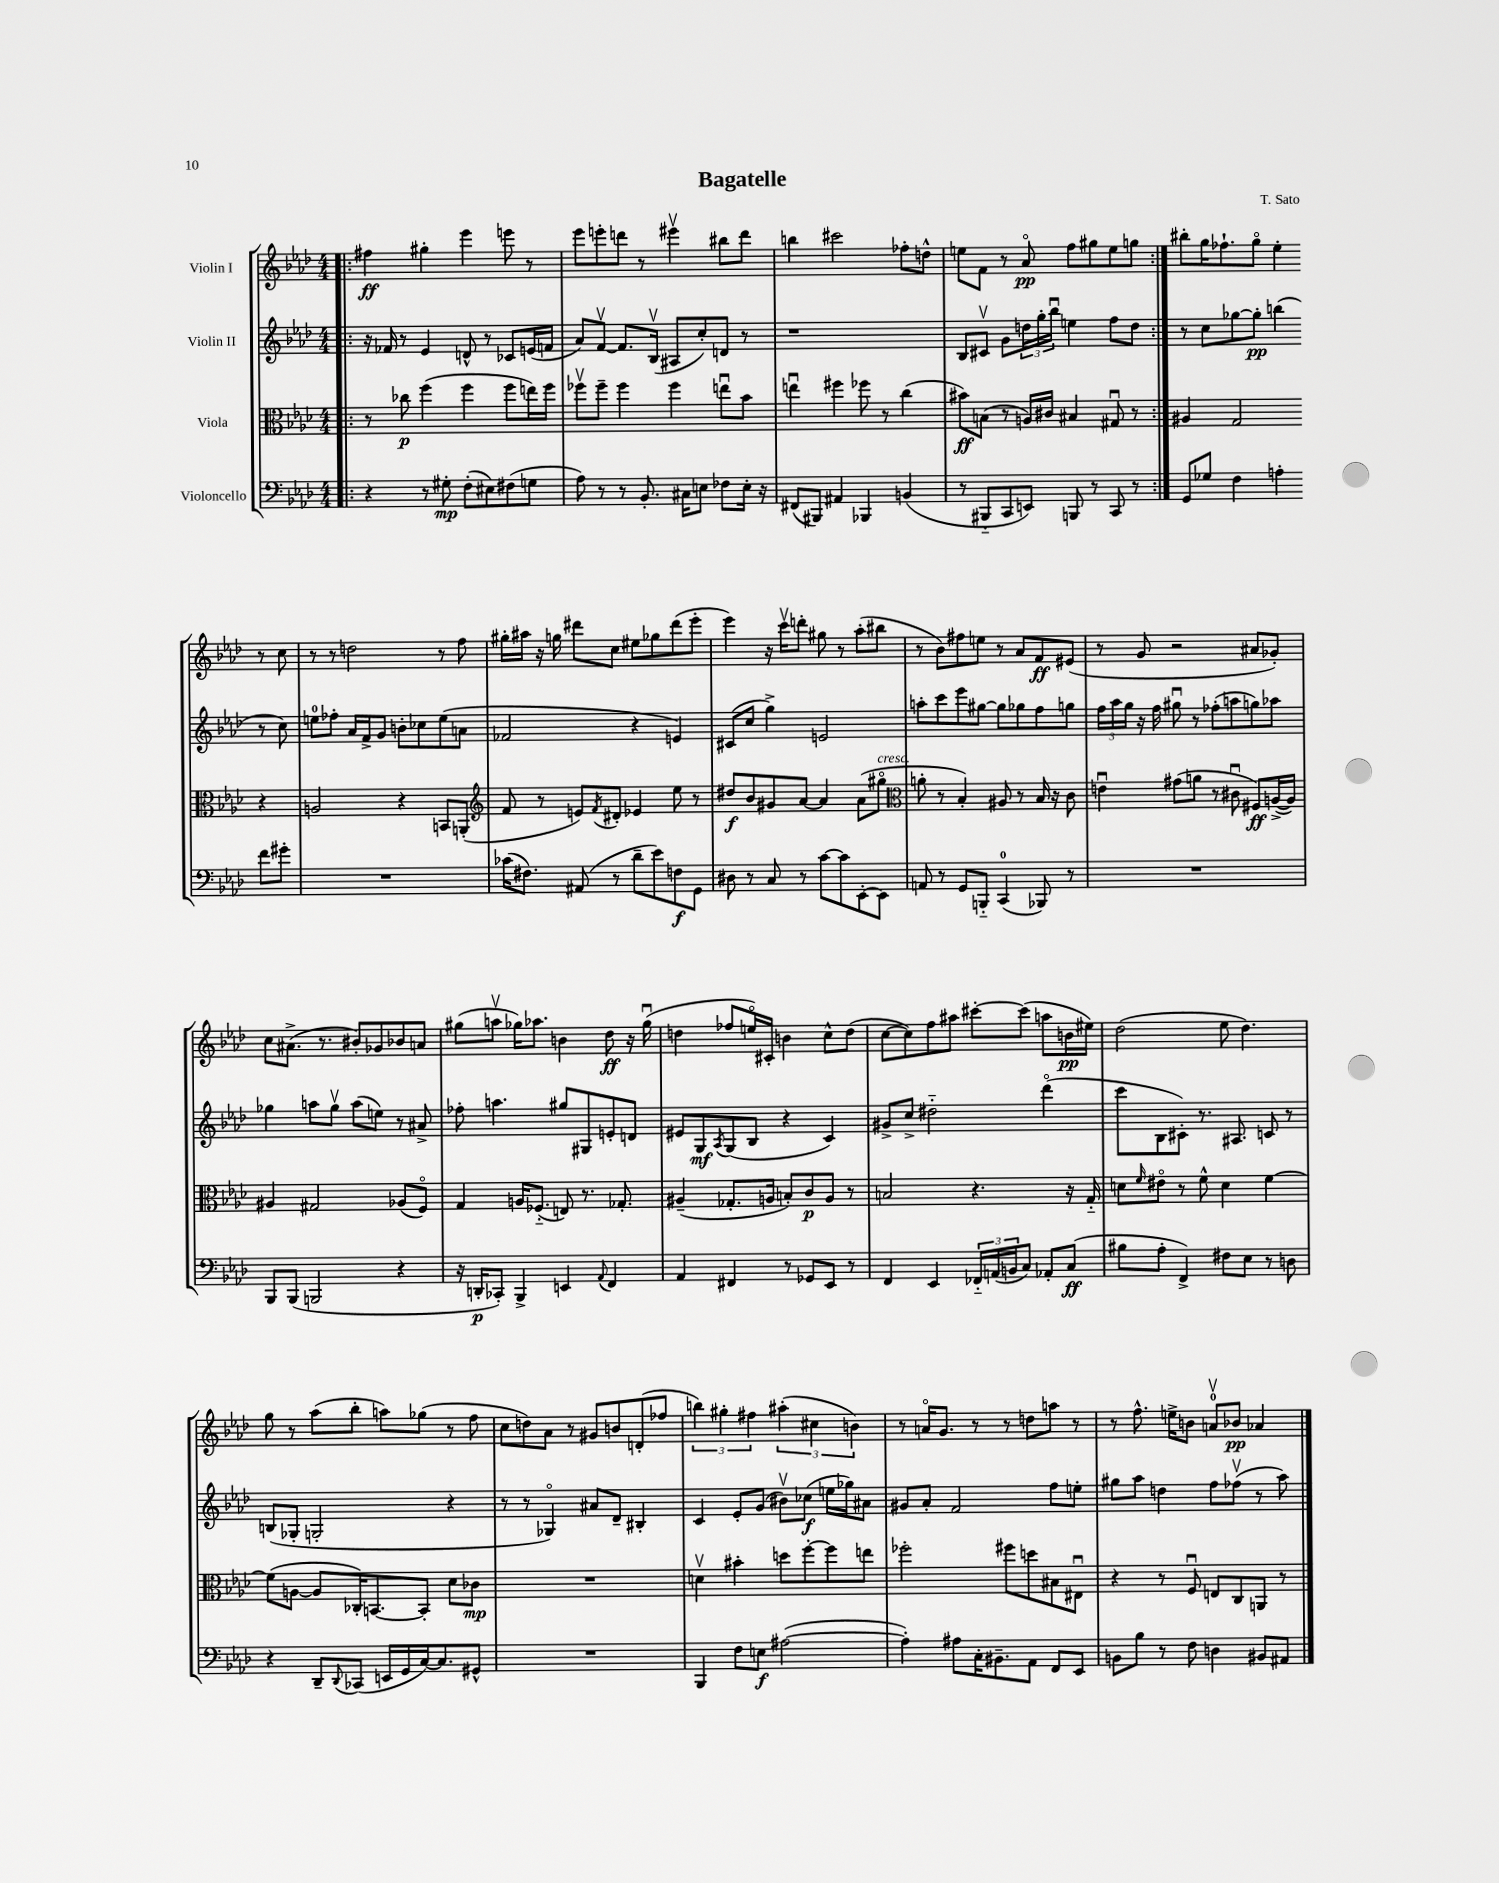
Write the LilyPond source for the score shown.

\header { title = "Bagatelle" composer = "T. Sato" }
<<
\new StaffGroup <<
\new Staff = "s0" \with { instrumentName = "Violin I" } {
    \clef treble \key aes \major \numericTimeSignature \time 4/4
    \repeat volta 2 { \bar ".|:" fis''4\ff gis''4-. ees'''4 e'''8 r8 |
    ees'''8 e'''8-. d'''8 r8 eis'''4\upbow bis''8 d'''8 |
    b''4 cis'''2 fes''8-. d''8-^ |
    e''8 f'8 r8 aes'8\flageolet\pp f''8 gis''8 e''8 g''8 | }
    bis''8-. g''16 fes''8.-! g''8\flageolet ees''4-. r8 c''8 |
    r8 r8 d''2 r8 f''8 |
    gis''16-. ais''16 r16 g''16 dis'''8 c''8 eis''8 ges''8 dis'''8( ees'''8-. |
    ees'''4) r16 c'''16\upbow d'''8-. gis''8 r8 aes''8-.( bis''8 |
    r8 bes'8) fis''8 e''8 r8 aes'8 f'8\ff eis'8( |
    r8 g'8 r2 ais'8 ges'8-.) |
    c''8 ais'8.->( r8. bis'8-.) ges'8 bes'8 a'8 |
    gis''8( a''8\upbow ges''16) aes''8. b'4 des''8\ff r16 ges''16\downbow( |
    d''4 fes''8 e''16\flageolet) cis'16-. b'4 c''8-^ d''8( |
    c''8~ c''8) f''8 ais''8 cis'''8~-. cis'''8( a''8 b'16\pp eis''16) |
    des''2( ees''8 des''4.) |
    g''8 r8 aes''8( bes''8-. a''8) ges''8( r8 f''8 |
    c''8 d''8) aes'8 r8 gis'8 b'8 d'8-.( fes''8 |
    \tuplet 3/2 { b''4) gis''4-. fis''4 } \tuplet 3/2 { ais''4-.( cis''4 b'4) } |
    r8 a'16\flageolet g'8. r8 r8 d''8 a''8 r8 |
    r8 f''8.-^ e''16-> b'8 a'8-0\upbow bes'8\pp aes'4 \bar "|." |
}
\new Staff = "s1" \with { instrumentName = "Violin II" } {
    \clef treble \key aes \major \numericTimeSignature \time 4/4
    \repeat volta 2 { \bar ".|:" r16 fes'16 r8 ees'4 d'8-^ r8 ces'8 e'16( f'16 |
    aes'8) f'8~\upbow f'8. bes16\upbow( ais8 c''8-.) d'8 r8 |
    r1 |
    bes8 cis'8\upbow g'8 \tuplet 3/2 { d''16 g''16-. bes''16\downbow } e''4 f''8 d''8 | }
    r8 c''8 ges''8~ ges''8-.\pp b''4( r8 c''8) |
    e''8-0 fes''8-. aes'16 f'16-> g'8 b'8-. ces''8 e''8( a'8 |
    fes'2 r4 e'4) |
    cis'8( c''8 g''4->) e'2 |
    a''8-. c'''8 ees'''8 gis''8~ gis''8 ges''8 f''8 g''8 |
    \tuplet 3/2 { f''16 aes''16 g''16 } r16 f''16 gis''8\downbow r8 fes''8-.( a''8 g''8) aes''8 |
    ges''4 a''8 ges''8\upbow a''8( e''8) r8 ais'8-> |
    fes''8-. a''4. gis''8 gis8 e'8-. d'8 |
    eis'8 g8\mf \acciaccatura { aes8 } g8( bes8 r4 c'4) |
    gis'8-> c''8-> dis''2-_ des'''4\flageolet( |
    c'''8 bes8 cis'8-.) r8. ais8. c'8 r8 |
    b8( ges8-. g2-. r4 |
    r8 r8 ges4\flageolet) ais'8 des'8-- bis4-. |
    c'4 ees'8-. g'8( bis'8\upbow) ces''8\f( e''16 ges''16) ais'8 |
    gis'8 aes'8-. f'2 f''8 e''8-. |
    gis''8 aes''8 d''4 f''8 fes''8\upbow( r8 aes''8) \bar "|." |
}
\new Staff = "s2" \with { instrumentName = "Viola" } {
    \clef alto \key aes \major \numericTimeSignature \time 4/4
    \repeat volta 2 { \bar ".|:" r8 ces''8\p f''4( f''4 f''8 e''16) f''16 |
    fes''8\upbow fes''8-- fes''4 fes''4 e''8\downbow bes'8 |
    e''4\downbow fis''4 fes''8 r8 c''4( |
    bis'8\ff) b8( r8 a16) cis'16 bis4 gis8\downbow r8 | }
    ais4 g2 r4 |
    a2 r4 b,8 a,8-.( |
    \clef treble f'8 r8 e'8) \acciaccatura { f'8 } dis'8-. ees'4 ees''8 r8 |
    dis''8\f bes'8 gis'8 aes'8~ aes'4 aes'8( gis''8\flageolet^\markup { \italic "cresc." } |
    \clef alto a'8-. r8 bes4-.) ais8 r8 bes16 r16 c'8 |
    e'4\downbow gis'8( a'8 r8 cis'8\downbow fis8\ff) a16~->( a16) |
    ais4 gis2 aes8( f8\flageolet) |
    g4 a16 fes8.-_( e8) r8. ges8.-. |
    ais4--( ges8.-. a16 b8-.) c'8\p a8 r8 |
    b2 r4. r16 g16-_ |
    d'8 \grace { f'16 } eis'8\flageolet r8 f'8-^ d'4 f'4~ |
    f'8( a8~ a8 ces16-.) b,8.~ b,8-. des'8 ces'8\mp |
    R1 |
    d'4\upbow bis'4-. d''8 f''8~-. f''8 e''8 |
    fes''2-. fis''8 d''8 bis8 eis8\downbow |
    r4 r8 f8\downbow e8 c8 a,8 r8 \bar "|." |
}
\new Staff = "s3" \with { instrumentName = "Violoncello" } {
    \clef bass \key aes \major \numericTimeSignature \time 4/4
    \repeat volta 2 { \bar ".|:" r4 r8 gis8-.\mp f8-.( eis8) fis8( g8 |
    aes8) r8 r8 bes,8.-. cis16 e8 fes8 e16-. r16 |
    fis,8( bis,,8) ais,4 bes,,4 b,4( |
    r8 bis,,8-_ c,8 e,8) b,,8 r8 c,8 r8 | }
    g,8 ges8 f4 a4-. f'8 gis'8-. |
    R1 |
    ces'16( fis8.) ais,8( r8 des'8-- ees'8) f8\f g,8 |
    dis8 r8 c8 r8 c'8~ c'8 ees,8~-. ees,8 |
    a,8 r8 g,8 b,,8-_ c,4-0( bes,,8) r8 |
    R1 |
    bes,,8 bes,,8( b,,2 r4 |
    r16 d,16-.\p ces,8-.) bes,,4-> e,4 \appoggiatura { aes,8 } f,4 |
    aes,4 fis,4 r8 ges,8 ees,8 r8 |
    f,4 ees,4 \tuplet 3/2 { fes,16-_ a,16( b,16 } c8) aes,8-. c8\ff( |
    bis8 aes8-. f,4->) fis8 ees8 r8 d8 |
    r4 des,8-- \appoggiatura { des,8 } ces,8( e,16 g,16 c16~) c8. gis,8-^ |
    R1 |
    bes,,4 f8 e8\f ais2~( |
    ais4-.) ais8 c16-. bis,8.-- aes,8 f,8 ees,8 |
    b,8 bes8 r8 f8 d4 bis,8 ais,8 \bar "|." |
}
>>
>>
\layout { \context { \Score \remove "Bar_number_engraver" } }
